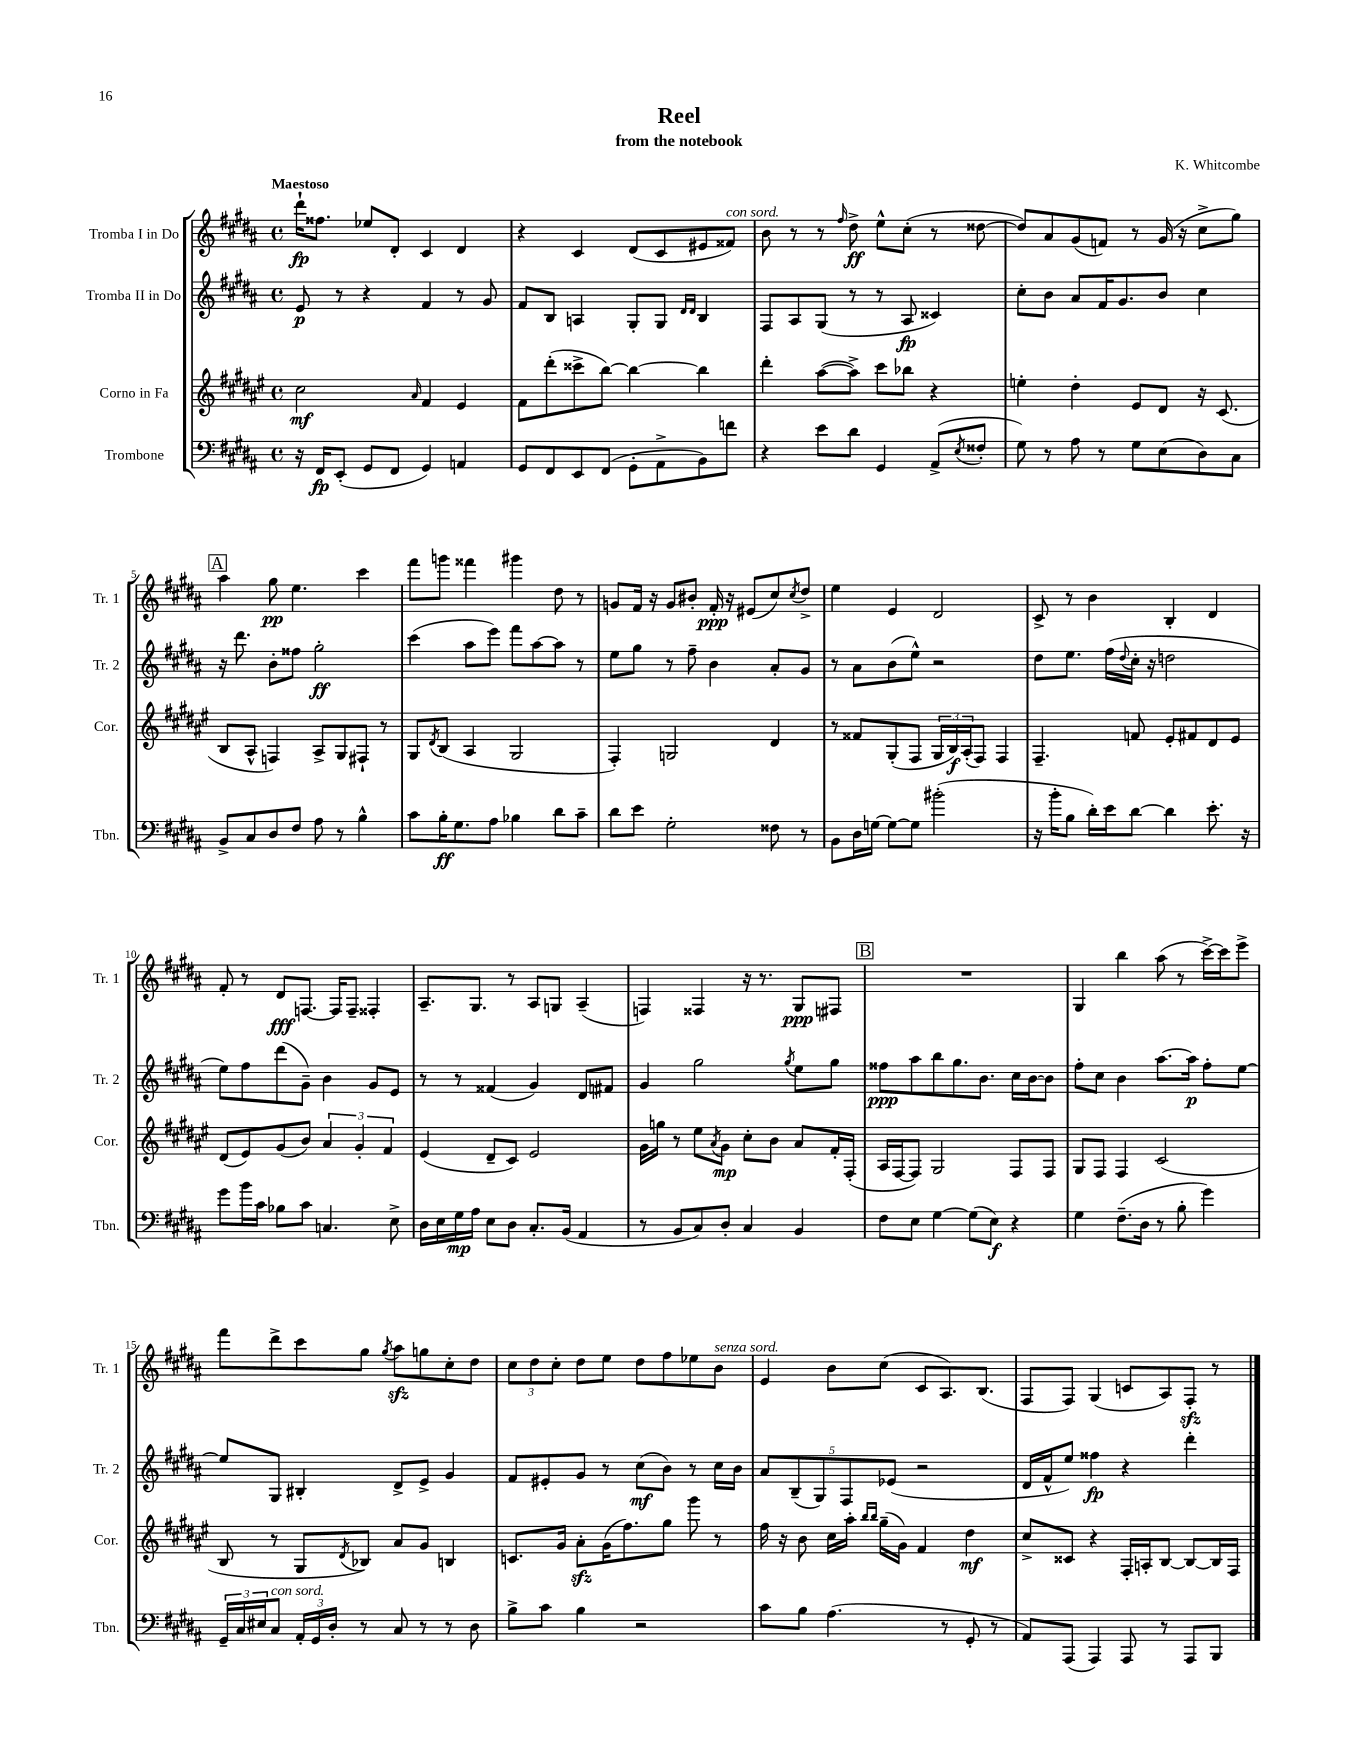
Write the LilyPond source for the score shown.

\header { title = "Reel" composer = "K. Whitcombe" subtitle = "from the notebook" }
<<
\new StaffGroup <<
\new Staff = "s0" \with { instrumentName = "Tromba I in Do" shortInstrumentName = "Tr. 1" } {
    \clef treble \key b \major \defaultTimeSignature \time 4/4 \tempo "Maestoso"
    dis'''16-!\fp fisis''8. ees''8 dis'8-. cis'4 dis'4 |
    r4 cis'4 dis'8( cis'8 eis'8 fisis'8^\markup { \italic "con sord." }) |
    b'8 r8 r8 \grace { fis''16 } dis''8->\ff e''8-^ cis''8-.( r8 disis''8~ |
    disis''8) ais'8 gis'8( f'8) r8 gis'16( r16 cis''8-> gis''8) |
    \mark \markup { \box "A" } ais''4 gis''8\pp e''4. cis'''4 |
    fis'''8 g'''8 fisis'''4 gis'''4 dis''8 r8 |
    g'8 fis'16 r16 g'8 bis'8-. fis'16-.\ppp r16 eis'8( cis''8) \acciaccatura { cis''8 } dis''8-> |
    e''4 e'4 dis'2 |
    cis'8-> r8 b'4 b4-. dis'4 |
    fis'8-. r8 dis'8\fff f8.~ f16 f8-- fisis4-. |
    ais8.-- gis8. r8 ais8 g8 ais4--( |
    f4) fisis4 r16 r8. gis8\ppp fis8 |
    \mark \markup { \box "B" } R1 |
    gis4 b''4 ais''8( r8 cis'''16~->) cis'''16 e'''8-> |
    fis'''8 dis'''8-> cis'''8 gis''8 \acciaccatura { gis''8 } ais''8\sfz g''8 cis''8-. dis''8 |
    \tuplet 3/2 { cis''8 dis''8 cis''8-. } dis''8 e''8 dis''8 fis''8 ees''8 b'8^\markup { \italic "senza sord." } |
    e'4 b'8 cis''8( cis'8 ais8.) b8.( |
    fis8 fis8) gis4( c'8 ais8) fis8-.\sfz r8 \bar "|." |
}
\new Staff = "s1" \with { instrumentName = "Tromba II in Do" shortInstrumentName = "Tr. 2" } {
    \clef treble \key b \major \defaultTimeSignature \time 4/4
    e'8\p r8 r4 fis'4 r8 gis'8 |
    fis'8 b8 a4 gis8-. gis8 \grace { dis'16 dis'16 } b4 |
    fis8 ais8 gis8( r8 r8 ais8\fp cisis'4) |
    cis''8-. b'8 ais'8 fis'16 gis'8. b'8 cis''4 |
    \mark \markup { \box "A" } r16 dis'''8. b'8-. fisis''8 gis''2-.\ff |
    cis'''4( ais''8 e'''8) fis'''8 ais''8~ ais''8 r8 |
    e''8 gis''8 r8 fis''8-- b'4 ais'8-. gis'8 |
    r8 ais'8 b'8( e''8-^) r2 |
    dis''8 e''8. fis''16( \appoggiatura { dis''8 } cis''16-. r16 d''2 |
    e''8) fis''8 dis'''8( gis'8--) b'4 gis'8 e'8 |
    r8 r8 fisis'4( gis'4) dis'8 fis'8 |
    gis'4 gis''2 \acciaccatura { gis''8 } e''8 gis''8 |
    \mark \markup { \box "B" } fisis''8\ppp ais''8 b''8 gis''8. b'8. cis''16 b'16~ b'8 |
    fis''8-. cis''8 b'4 ais''8.~ ais''16\p fis''8-. e''8~ |
    e''8 gis8 bis4-. dis'8-> e'8-> gis'4 |
    fis'8 eis'8-. gis'8 r8 cis''8\mf( b'8) r8 cis''16 b'16 |
    \tuplet 5/4 { ais'8 b8--( gis8) fis8 ees'8( } r2 |
    dis'16 fis'16-^ e''8) fisis''4\fp r4 dis'''4-. \bar "|." |
}
\new Staff = "s2" \with { instrumentName = "Corno in Fa" shortInstrumentName = "Cor." } {
    \clef treble \key fis \major \defaultTimeSignature \time 4/4
    cis''2\mf \grace { ais'16 } fis'4 eis'4 |
    fis'8 dis'''8-.( cisis'''8-> b''8~) b''4~ b''4 |
    dis'''4-. ais''8~( ais''8->) cis'''8 bes''8 r4 |
    e''4-. dis''4-. eis'8 dis'8 r16 cis'8.( |
    \mark \markup { \box "A" } b8 ais8-^ f4) ais8-> gis8 fis8-! r8 |
    gis8 \acciaccatura { dis'8 } b8( ais4 gis2 |
    fis4-.) g2 dis'4 |
    r8 fisis'8 gis8-.( fis8 \tuplet 3/2 { gis16 b16\f) ais16-.( } fis8) fis4 |
    fis4.-- f'8 eis'8-. fis'8 dis'8 eis'8 |
    dis'8( eis'8) gis'8( b'8) \tuplet 3/2 { ais'4 gis'4-. fis'4 } |
    eis'4( dis'8-- cis'8) eis'2 |
    gis'16 g''16 r8 eis''8 \acciaccatura { ais'8 } gis'8\mp cis''8-. b'8 ais'8 fis'16-. fis16-.( |
    \mark \markup { \box "B" } ais16 fis16~ fis8) gis2 fis8 fis8 |
    gis8 fis8 fis4 cis'2( |
    b8 r8 gis8 \acciaccatura { dis'8 } bes8) ais'8 gis'8 b4 |
    c'8. gis'16 ais'8-.\sfz gis'16( fis''8.) gis''8 gis'''8 r8 |
    fis''16 r16 b'8 cis''16 ais''16-. \grace { b''16 b''16 } gis''16--( gis'16) fis'4 dis''4\mf |
    cis''8-> cisis'8 r4 fis16-. a16-. b8~ b8~ b16 fis16 \bar "|." |
}
\new Staff = "s3" \with { instrumentName = "Trombone" shortInstrumentName = "Tbn." } {
    \clef bass \key b \major \defaultTimeSignature \time 4/4
    r16 fis,16\fp e,8-.( gis,8 fis,8 gis,4) a,4 |
    gis,8 fis,8 e,8 fis,8( gis,8-. ais,8-> b,8) f'8 |
    r4 e'8 dis'8 gis,4 ais,8->( \acciaccatura { e8 } fisis8-. |
    gis8) r8 ais8 r8 gis8 e8( dis8) cis8 |
    \mark \markup { \box "A" } b,8-> cis8 dis8 fis8 ais8 r8 b4-^ |
    cis'8 b16-.\ff gis8. ais8 bes4 dis'8 cis'8-- |
    dis'8 e'8 gis2-. fisis8 r8 |
    b,8 dis16 g16~ g8~ g8 bis'2-.( |
    r16 b'16-. b8 dis'16-.) e'16 dis'8~ dis'4 e'8.-. r16 |
    gis'8 b'16 cis'16 bes8 cis'8 c4. e8-> |
    dis16 e16 gis16\mp ais16 e8 dis8 cis8.-. b,16( ais,4 |
    r8 b,8 cis8) dis8-. cis4 b,4 |
    \mark \markup { \box "B" } fis8 e8 gis4~ gis8( e8\f) r4 |
    gis4 fis8.--( dis16 r8 b8-. gis'4) |
    \tuplet 3/2 { gis,16-- cis16 eis16 } cis8^\markup { \italic "con sord." } \tuplet 3/2 { ais,16-. gis,16 dis16-. } r8 cis8 r8 r8 dis8 |
    b8-> cis'8 b4 r2 |
    cis'8 b8 ais4.( r8 gis,8-. r8 |
    ais,8) ais,,8( ais,,4) ais,,8 r8 ais,,8 b,,8 \bar "|." |
}
>>
>>
